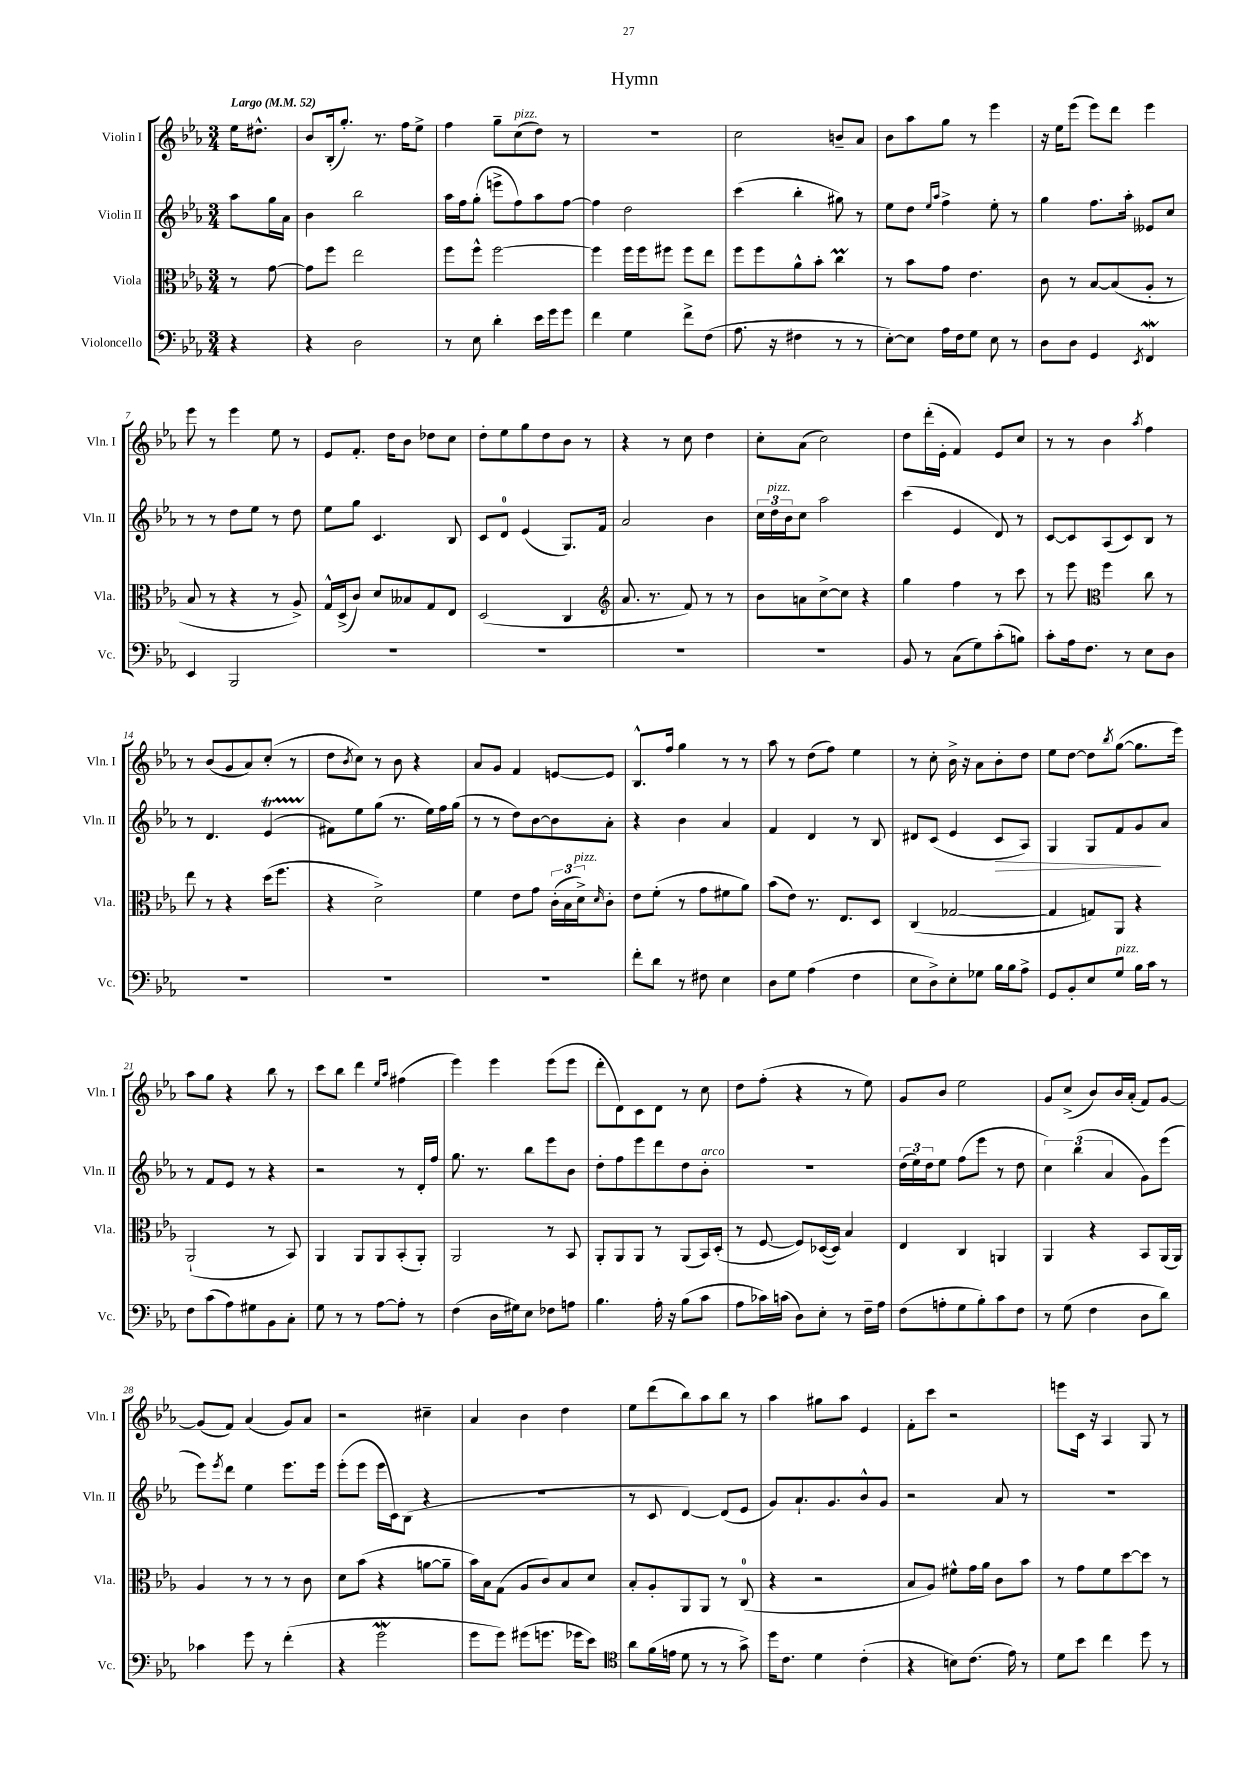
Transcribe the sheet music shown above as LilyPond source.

\header { title = "Hymn" }
<<
\new StaffGroup <<
\new Staff = "s0" \with { instrumentName = "Violin I" shortInstrumentName = "Vln. I" } {
    \clef treble \key ees \major \numericTimeSignature \time 3/4 \partial 4 \tempo "Largo" 4 = 52
    ees''16 dis''8.-^ |
    bes'8 bes16-.( g''8.-.) r8. f''16 ees''8-> |
    f''4 g''8-- c''8^\markup { \italic "pizz." }( d''8) r8 |
    R2. |
    c''2 b'8-- aes'8 |
    bes'8 aes''8 g''8 r8 ees'''4 |
    r16 ees''16 ees'''8( ees'''8) d'''8 ees'''4 |
    ees'''8 r8 ees'''4 ees''8 r8 |
    ees'8 f'8.-. d''16 bes'8 des''8 c''8 |
    d''8-. ees''8 g''8 d''8 bes'8 r8 |
    r4 r8 c''8 d''4 |
    c''8-. aes'8( c''2) |
    d''8 d'''16-.( ees'16-. f'4) ees'8 c''8 |
    r8 r8 bes'4 \acciaccatura { aes''8 } f''4 |
    r8 bes'8( g'8 aes'8) c''8-.( r8 |
    d''8 \acciaccatura { bes'8 } c''8) r8 bes'8 r4 |
    aes'8 g'8 f'4 e'8~ e'8 |
    bes8.-^ f''16 g''4 r8 r8 |
    aes''8 r8 d''8( f''8) ees''4 |
    r8 c''8-. bes'16-> r16 aes'8 bes'8-. d''8 |
    ees''8 d''8~ d''8 \acciaccatura { bes''8 } g''8~( g''8. ees'''16) |
    aes''8 g''8 r4 bes''8 r8 |
    c'''8 bes''8 d'''4 \grace { ees''16 aes''16 } fis''4( |
    ees'''4) ees'''4 ees'''8( ees'''8 |
    d'''8-. d'8) c'8 d'8 r8 c''8 |
    d''8 f''8-.( r4 r8 ees''8) |
    g'8 bes'8 ees''2 |
    g'8 c''8->( bes'8) bes'16 aes'16-.( f'8) g'8~ |
    g'8( f'8) aes'4( g'8) aes'8 |
    r2 cis''4-- |
    aes'4 bes'4 d''4 |
    ees''8 d'''8( bes''8) aes''8 bes''8 r8 |
    aes''4 gis''8 aes''8 ees'4 |
    f'8-. c'''8 r2 |
    e'''8 c'16 r16 aes4 g8 r8 \bar "|." |
}
\new Staff = "s1" \with { instrumentName = "Violin II" shortInstrumentName = "Vln. II" } {
    \clef treble \key ees \major \numericTimeSignature \time 3/4 \partial 4
    aes''8 g''16 aes'16 |
    bes'4 bes''2 |
    aes''16 f''16 g''8-.( e'''8-> f''8) aes''8 f''8~ |
    f''4 d''2 |
    c'''4( bes''4-. gis''8) r8 |
    ees''8 d''8 \grace { ees''16 aes''16 } f''4-> ees''8-. r8 |
    g''4 f''8. aes''16-. eeses'8 c''8 |
    r8 r8 d''8 ees''8 r8 d''8 |
    ees''8 g''8 c'4. bes8 |
    c'8 d'8-0 ees'4( g8.) f'16 |
    aes'2 bes'4 |
    \tuplet 3/2 { c''16 d''16^\markup { \italic "pizz." } bes'16 } c''8 aes''2 |
    c'''4( ees'4 d'8) r8 |
    c'8~ c'8 aes8( c'8) bes8 r8 |
    r8 d'4. ees'4\startTrillSpan( |
    fis'8\stopTrillSpan) ees''8 g''8( r8. ees''16) f''16 g''16( |
    r8 r8 d''8) bes'8~ bes'8 aes'8-. |
    r4 bes'4 aes'4 |
    f'4 d'4 r8 bes8 |
    dis'8 c'8( ees'4 c'8\> aes8) |
    g4 g8 f'8 g'8\! aes'8 |
    r8 f'8 ees'8 r8 r4 |
    r2 r8 d'16-. f''16 |
    g''8. r8. bes''8 ees'''8 bes'8 |
    d''8-. f''8 ees'''8 d'''8 d''8 bes'8-.^\markup { \italic "arco" } |
    R2. |
    \tuplet 3/2 { d''16( ees''16) d''16 } ees''8 f''8( ees'''8 r8 d''8 |
    \tuplet 3/2 { c''4) bes''4( aes'4 } g'8) ees'''8( |
    ees'''8) \acciaccatura { ees'''8 } d'''8 ees''4 ees'''8. ees'''16 |
    ees'''8-.( ees'''8 ees'''16 c'16) bes8( r4 |
    R2. |
    r8 c'8 d'4~) d'8( ees'8 |
    g'8) aes'8.-! g'8. bes'8-^ g'8 |
    r2 aes'8 r8 |
    R2. \bar "|." |
}
\new Staff = "s2" \with { instrumentName = "Viola" shortInstrumentName = "Vla." } {
    \clef alto \key ees \major \numericTimeSignature \time 3/4 \partial 4
    r8 g'8~ |
    g'8 f''8 ees''2 |
    f''8 f''8-^ f''2~ |
    f''4 f''16 f''16 fis''8 fis''8 ees''8 |
    f''8 f''8 aes'8-^ bes'8-. c''4\prall |
    r8 bes'8 g'8 ees'4. |
    c'8 r8 bes8~ bes8( aes8-. r8 |
    bes8 r8 r4 r8 aes8->) |
    g16-^ d16->( c'8) d'8 beses8 g8 ees8 |
    d2( c4 |
    \clef treble aes'8. r8. f'8) r8 r8 |
    bes'8 a'8 c''8~-> c''8 r4 |
    g''4 f''4 r8 c'''8 |
    r8 ees'''8 \clef alto f''4 c''8 r8 |
    ees''8 r8 r4 d''16( f''8. |
    r4 d'2->) |
    f'4 ees'8 g'8 \tuplet 3/2 { c'16-.( bes16 d'16->^\markup { \italic "pizz." }) } \grace { d'16 } c'8-. |
    ees'8 f'8-.( r8 g'8 fis'8 aes'8) |
    bes'8( ees'8) r8. ees8. d8 |
    c4( ges2~ |
    ges4 g8) aes,8 r4 |
    aes,2-!( r8 bes,8) |
    aes,4 aes,8 aes,8 bes,8-.( aes,8-.) |
    aes,2 r8 bes,8 |
    aes,8-. aes,8 aes,8 r8 aes,8( bes,16) d16-.( |
    r8 f8~ f8) des16~( des16) bes4 |
    ees4 c4 a,4 |
    aes,4 r4 bes,8 aes,16( aes,16) |
    aes4 r8 r8 r8 c'8 |
    d'8 bes'8( r4 a'8~ a'8-- |
    bes'16) bes16 g8( aes8 c'8) bes8 d'8 |
    bes8-. aes8-. aes,8 aes,8 r8 c8-0( |
    r4 r2 |
    bes8 aes8) fis'8-^ g'16 aes'16 c'8 bes'8 |
    r8 g'8 f'8 d''8~ d''8 r8 \bar "|." |
}
\new Staff = "s3" \with { instrumentName = "Violoncello" shortInstrumentName = "Vc." } {
    \clef bass \key ees \major \numericTimeSignature \time 3/4 \partial 4
    r4 |
    r4 d2 |
    r8 ees8 d'4-. ees'16 g'16 g'8 |
    f'4 g4 f'8-> f8( |
    aes8. r16 fis4 r8 r8 |
    ees8~-.) ees8 aes16 f16 g8 ees8 r8 |
    d8 d8 g,4 \acciaccatura { ees,8 } f,4\mordent |
    ees,4 bes,,2 |
    R2. |
    R2. |
    R2. |
    R2. |
    bes,8 r8 c8( g8) c'8-.( b8) |
    c'8-. aes16 f8. r8 ees8 d8 |
    R2. |
    R2. |
    R2. |
    f'8-. d'8 r8 fis8 ees4 |
    d8 g8 aes4( f4 |
    ees8 d8->) ees8-. ges8 bes16 bes16 aes8-> |
    g,8 bes,8-. ees8 g8^\markup { \italic "pizz." } bes16 c'16 r8 |
    f8 c'8( aes8) gis8 bes,8 c8-. |
    g8 r8 r8 aes8~ aes8-. r8 |
    f4( d16 gis16) ees8 fes8 a8 |
    bes4. aes16-. r16 bes8( c'8 |
    aes8 ces'16) c'16( d8) ees8-. r8 f16-- aes16 |
    f8( a8-. g8 bes8-.) c'8 f8 |
    r8 g8( f4 d8 d'8) |
    ces'4 g'8 r8 f'4-.( |
    r4 g'2\mordent |
    g'8 g'8) gis'8( g'8. ges'16 ees'8) |
    \clef tenor aes'8 f'16( e'16 d'8 r8 r8 g'8->) |
    d''16 c'8. d'4 c'4-.( |
    r4 b8) c'8.( ees'16) r8 |
    d'8 bes'8 c''4 d''8 r8 \bar "|." |
}
>>
>>
